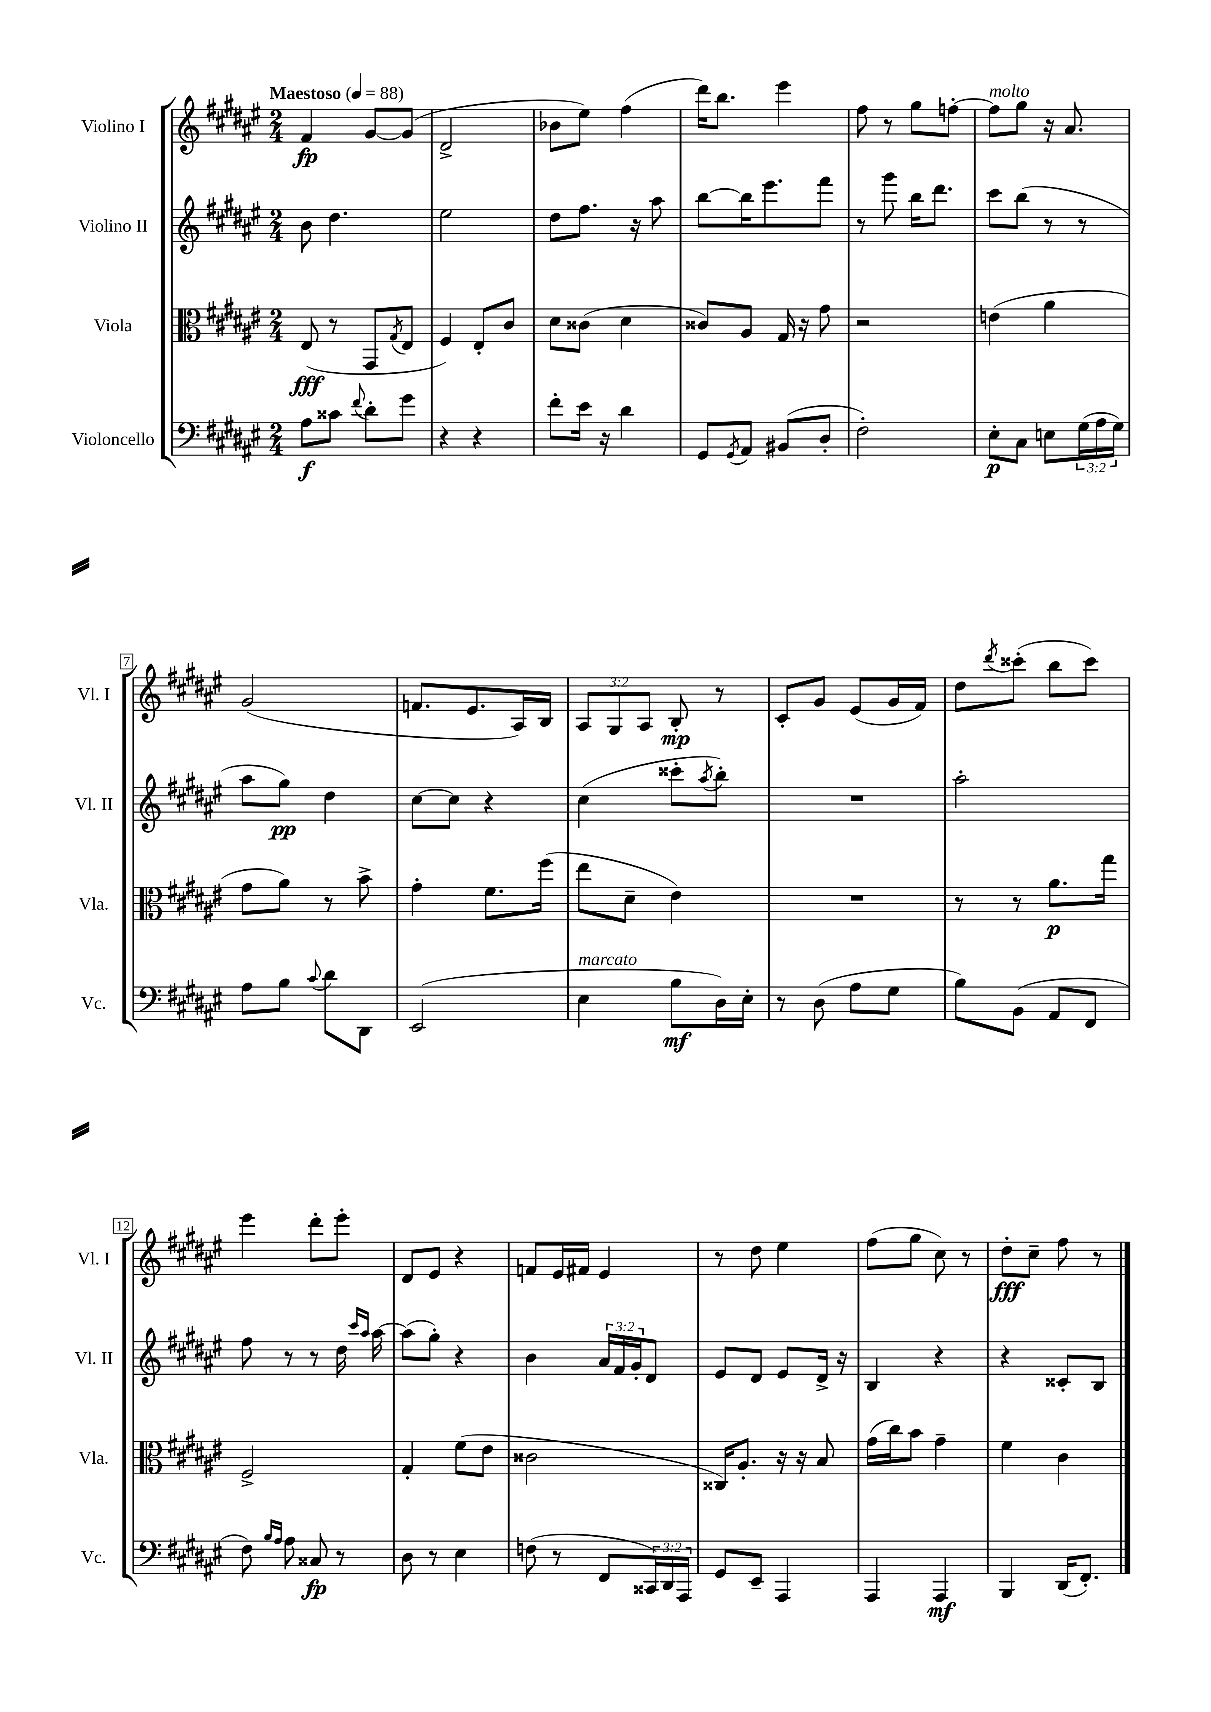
<<
\new StaffGroup <<
\new Staff = "s0" \with { instrumentName = "Violino I" shortInstrumentName = "Vl. I" } {
    \clef treble \key fis \major \numericTimeSignature \time 2/4 \override Staff.TupletNumber.text = #tuplet-number::calc-fraction-text \tempo "Maestoso" 4 = 88
    fis'4\fp gis'8~ gis'8( |
    dis'2-> |
    bes'8 eis''8) fis''4( |
    dis'''16) b''8. eis'''4 |
    fis''8 r8 gis''8 f''8~-. |
    f''8^\markup { \italic "molto" } gis''8 r16 ais'8. |
    gis'2( |
    f'8. eis'8. ais16) b16 |
    \tuplet 3/2 { ais8 gis8 ais8 } b8-.\mp r8 |
    cis'8-. gis'8 eis'8( gis'16 fis'16) |
    dis''8 \acciaccatura { dis'''8 } cisis'''8-.( b''8 cisis'''8) |
    eis'''4 dis'''8-. eis'''8-. |
    dis'8 eis'8 r4 |
    f'8 eis'16 fis'16 eis'4 |
    r8 dis''8 eis''4 |
    fis''8( gis''8 cis''8) r8 |
    dis''8-.\fff cis''8-- fis''8 r8 \bar "|." |
}
\new Staff = "s1" \with { instrumentName = "Violino II" shortInstrumentName = "Vl. II" } {
    \clef treble \key fis \major \numericTimeSignature \time 2/4 \override Staff.TupletNumber.text = #tuplet-number::calc-fraction-text
    b'8 dis''4. |
    eis''2 |
    dis''8 fis''8. r16 ais''8 |
    b''8~ b''16 eis'''8. fis'''8 |
    r8 gis'''8 b''16 dis'''8. |
    cis'''8 b''8( r8 r8 |
    ais''8 gis''8\pp) dis''4 |
    cis''8~ cis''8 r4 |
    cis''4( cisis'''8-. \acciaccatura { ais''8 } b''8-.) |
    R2 |
    ais''2-. |
    fis''8 r8 r8 dis''16 \grace { cis'''16 ais''16 } ais''16~ |
    ais''8( gis''8-.) r4 |
    b'4 \tuplet 3/2 { ais'16 fis'16 gis'16-. } dis'8 |
    eis'8 dis'8 eis'8 dis'16-> r16 |
    b4 r4 |
    r4 cisis'8-. b8 \bar "|." |
}
\new Staff = "s2" \with { instrumentName = "Viola" shortInstrumentName = "Vla." } {
    \clef alto \key fis \major \numericTimeSignature \time 2/4
    eis8\fff( r8 gis,8 \acciaccatura { gis8 } eis8 |
    fis4) eis8-. cis'8 |
    dis'8 cisis'8( dis'4 |
    cisis'8) ais8 gis16 r16 gis'8 |
    r2 |
    e'4( ais'4 |
    gis'8 ais'8) r8 b'8-> |
    gis'4-. fis'8. fis''16( |
    eis''8 dis'8-- eis'4) |
    R2 |
    r8 r8 ais'8.\p gis''16 |
    fis2-> |
    gis4-. fis'8( eis'8 |
    cisis'2 |
    cisis16) ais8.-. r16 r16 b8 |
    gis'16( cis''16) b'8 gis'4-- |
    fis'4 cis'4 \bar "|." |
}
\new Staff = "s3" \with { instrumentName = "Violoncello" shortInstrumentName = "Vc." } {
    \clef bass \key fis \major \numericTimeSignature \time 2/4 \override Staff.TupletNumber.text = #tuplet-number::calc-fraction-text
    ais8\f cisis'8 \appoggiatura { fis'8 } dis'8-. gis'8 |
    r4 r4 |
    fis'8-. eis'16 r16 dis'4 |
    gis,8 \acciaccatura { gis,8 } ais,8 bis,8( dis8-. |
    fis2-.) |
    eis8-.\p cis8 e8 \tuplet 3/2 { gis16( ais16 gis16) } |
    ais8 b8 \appoggiatura { cis'8 } dis'8 dis,8 |
    eis,2( |
    eis4^\markup { \italic "marcato" } b8\mf dis16) eis16-. |
    r8 dis8( ais8 gis8 |
    b8) b,8( ais,8 fis,8 |
    fis8) \grace { b16 ais16 } ais8 cisis8\fp r8 |
    dis8 r8 eis4 |
    f8( r8 fis,8 \tuplet 3/2 { cisis,16) dis,16 ais,,16 } |
    gis,8 eis,8-- ais,,4 |
    ais,,4 ais,,4\mf |
    b,,4 dis,16( fis,8.-.) \bar "|." |
}
>>
>>
\layout { \context { \Score \override BarNumber.stencil = #(make-stencil-boxer 0.1 0.3 ly:text-interface::print) } }
